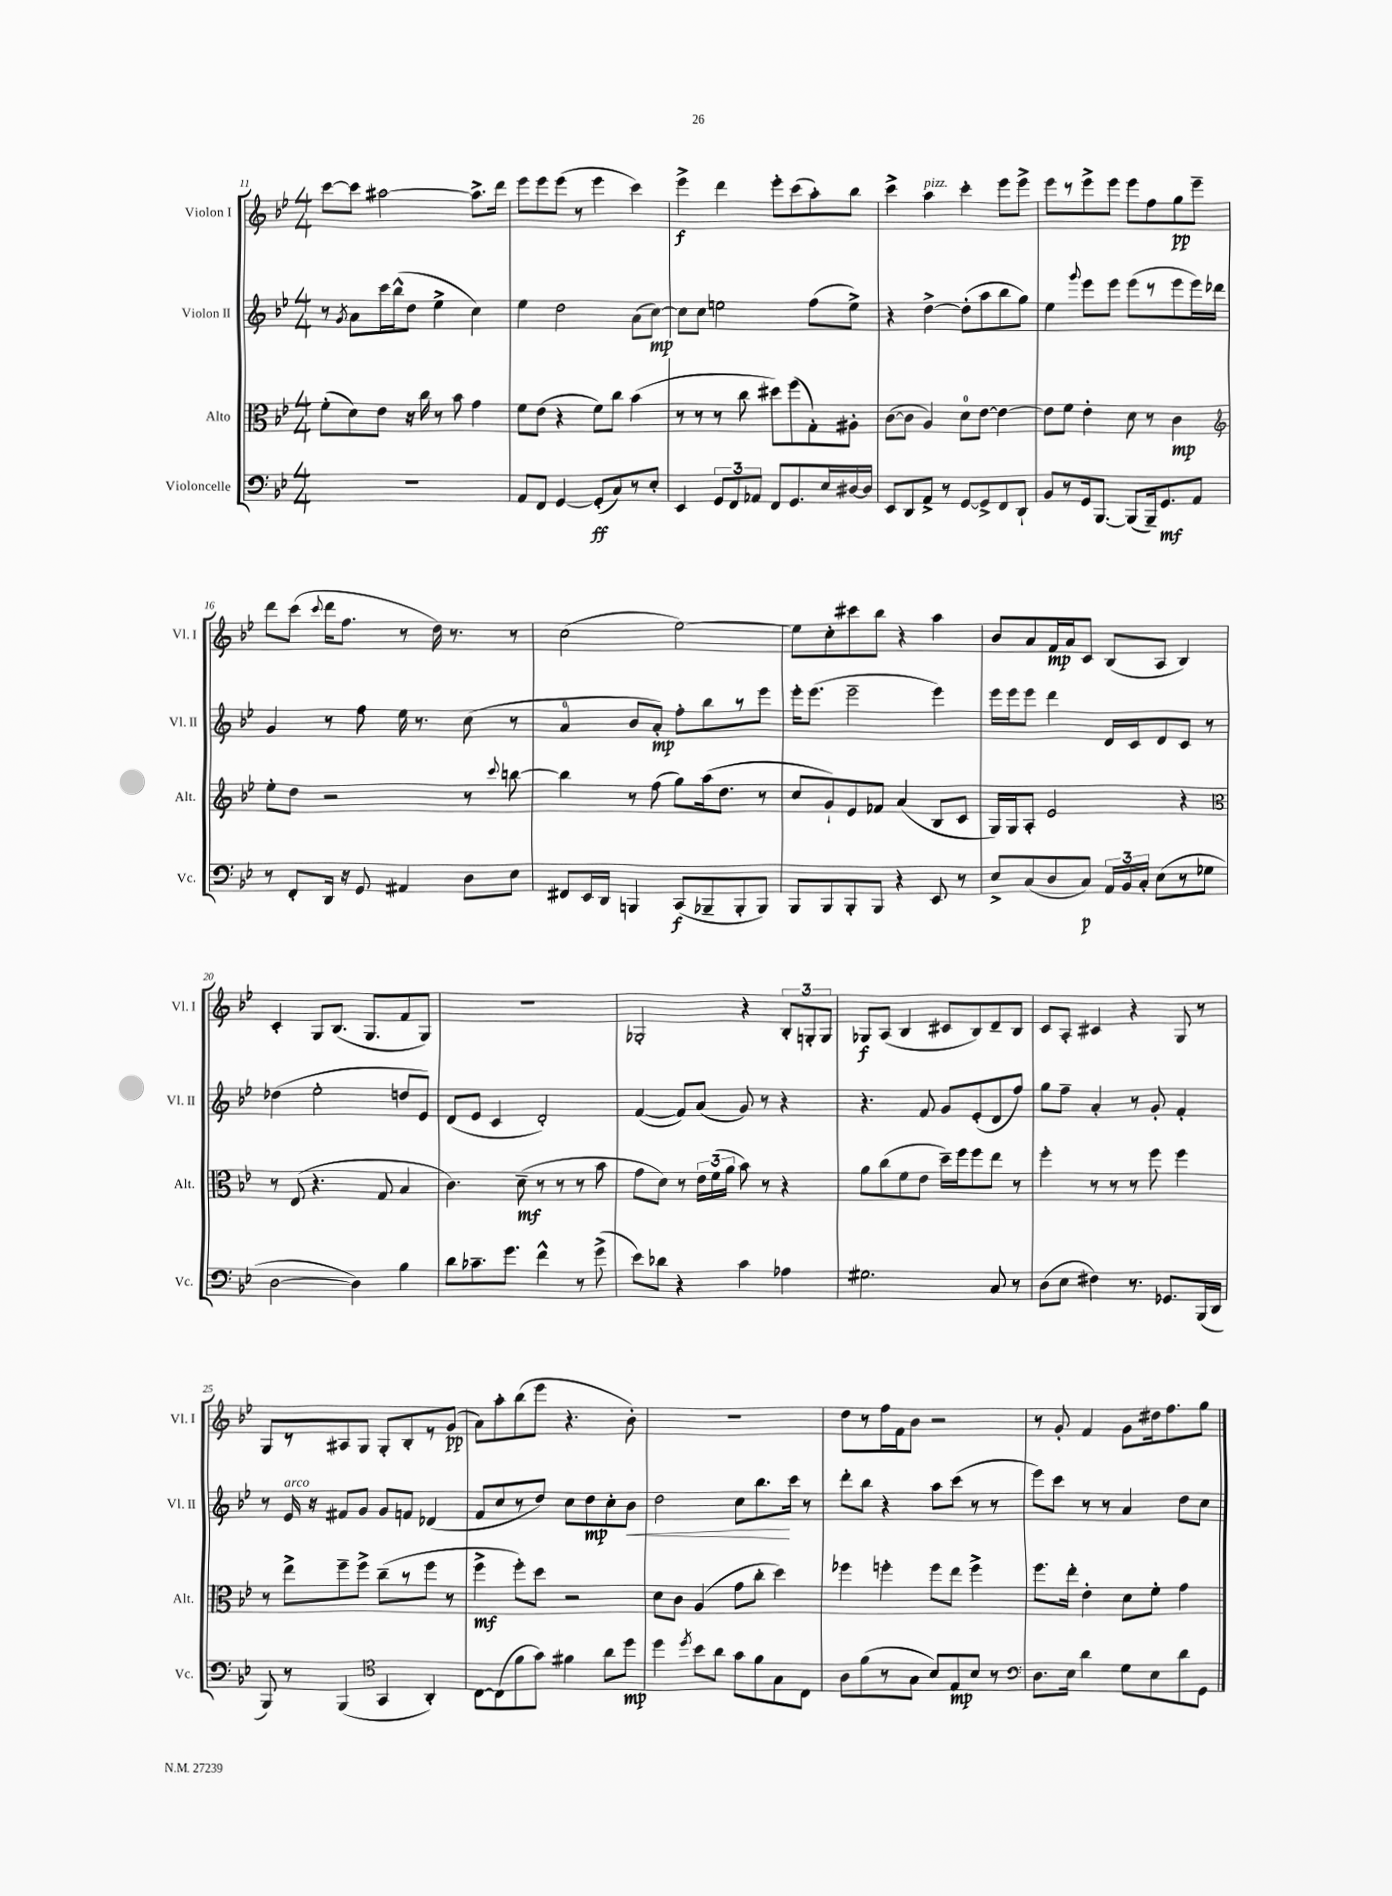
<<
\new StaffGroup <<
\new Staff = "s0" \with { instrumentName = "Violon I" shortInstrumentName = "Vl. I" } {
    \clef treble \key bes \major \numericTimeSignature \time 4/4
    \autoBeamOff c'''8[~ c'''8] ais''2~ ais''8.[-> d'''16] |
    ees'''8[ ees'''8 ees'''8]( r8 ees'''4 c'''4) |
    ees'''4->\f d'''4 ees'''8[-. c'''8( a''8-.) bes''8] |
    c'''4-> a''4^\markup { \italic "pizz." } c'''4-. ees'''8[ ees'''8]-> |
    ees'''8[ r8 ees'''8-> ees'''8] ees'''8[ f''8 g''8\pp ees'''8]-- |
    d'''8[ c'''8]( \appoggiatura { c'''8 } d'''16[ f''8.] r8 d''16) r8. r8 |
    c''2( ees''2~) |
    ees''8[ c''8-. cis'''8 bes''8] r4 a''4 |
    bes'8[ a'8 f'16\mp a'16 c'8] bes8[( a8] bes4) |
    c'4-. g8[ bes8.]( g8.[ f'8 g8]) |
    r1 |
    ges2-. r4 \tuplet 3/2 { bes8[-. g8-. g8] } |
    ges8[\f a8]( bes4 cis'8[ bes8) d'8-- bes8] |
    c'8[ a8]-. cis'4 r4 g8 r8 |
    g8[ r8 ais8 g8] g8[-. bes8-. r8 g'8]\pp( |
    a'8[) a''8-. bes''8( ees'''8] r4. bes'8-.) |
    r1 |
    d''8[ r8 f''16 f'16 bes'8] r2 |
    r8 g'8-. f'4 g'8[ dis''16 f''8. g''8] \bar "|." |
}
\new Staff = "s1" \with { instrumentName = "Violon II" shortInstrumentName = "Vl. II" } {
    \clef treble \key bes \major \numericTimeSignature \time 4/4
    \autoBeamOff r8 \acciaccatura { g'8 } a'8[ c'''16 bes''16-^( d''8] ees''4-> c''4) |
    ees''4 d''2 a'8[( c''8]~\mp) |
    c''8[ c''8] e''2 f''8[( e''8]->) |
    r4 d''4~-> d''8[-.( a''8 bes''8 g''8]) |
    ees''4 \appoggiatura { g'''8 } ees'''8[ ees'''8] ees'''8[( r8 ees'''8 ees'''16) des'''16] |
    g'4 r8 f''8 ees''16 r8. c''8( r8 |
    a'4-0 bes'8[ a'8]-.\mp) f''8[-. bes''8 r8 ees'''8] |
    ees'''16[-. ees'''8.]( ees'''2-- ees'''4) |
    ees'''16[ ees'''16 ees'''8] d'''4 d'16[ c'16 d'8 c'8] r8 |
    des''4( ees''2-. d''8[ ees'8]) |
    d'8[( ees'8] c'4 d'2-.) |
    f'4~( f'8[) a'8]( g'8) r8 r4 |
    r4. f'8 g'8[ ees'8-.( d'8 f''8]) |
    g''8[ f''8]-- a'4-. r8 g'8-. f'4-. |
    r8 ees'16^\markup { \italic "arco" } r16 fis'8[ g'8] g'8[ f'8] des'4( |
    f'8[ c''8 r8 d''8]) c''8[ d''8\mp c''8-. bes'8]\< |
    d''2 c''8[ bes''8.\! c'''16] r8 |
    d'''8[-. bes''8] r4 a''8[ c'''8]( r8 r8 |
    ees'''8[) c'''8] r8 r8 a'4 d''8[ c''8] \bar "|." |
}
\new Staff = "s2" \with { instrumentName = "Alto" shortInstrumentName = "Alt." } {
    \clef alto \key bes \major \numericTimeSignature \time 4/4
    \autoBeamOff f'8[-.( d'8) ees'8] r16 c''16 r8 bes'8 g'4 |
    f'8[ ees'8]( r4 f'8[) c''8] bes'4( |
    r8 r8 r8 c''8 dis''8[) f''8( g8-.) ais8]-. |
    c'8[~( c'8] a4) d'8[-0 ees'8]~ ees'4~ |
    ees'8[ f'8] ees'4-. d'8 r8 c'4\mp |
    \clef treble ees''8[-. d''8] r2 r8 \appoggiatura { c'''8 } b''8~ |
    b''4 r8 f''8( g''8[) a''16( d''8.] r8 |
    c''8[ g'8-!) ees'8 fes'8] a'4( bes8[ c'8] |
    g16[) g16 a8]-. ees'2 r4 |
    \clef alto r8 ees8( r4. g8 bes4 |
    c'4.) d'8--\mf( r8 r8 r8 bes'8 |
    g'8[ d'8]) r8 \tuplet 3/2 { ees'16[ f'16( a'16] } bes'8) r8 r4 |
    a'8[ c''8( f'8 ees'8] d''16[--) f''16 f''8 ees''8] r8 |
    f''4-. r8 r8 r8 f''8 f''4 |
    r8 ees''8[-> f''8-- f''8]-> c''8[--( r8 f''8] r8 |
    f''4->\mf f''8[-.) d''8] r2 |
    d'8[ c'8] a4( g'8[ c''8]-. d''4) |
    fes''4 f''4-. f''8[ ees''8] f''4-> |
    f''8.[ ees''16]-. ees'4-. d'8[ f'8]-. g'4 \bar "|." |
}
\new Staff = "s3" \with { instrumentName = "Violoncelle" shortInstrumentName = "Vc." } {
    \clef bass \key bes \major \numericTimeSignature \time 4/4
    \autoBeamOff r1 |
    a,8[ f,8] g,4~ g,8[-.\ff( c8) r8 ees8]-. |
    ees,4 \tuplet 3/2 { g,8[ f,8 aes,8] } f,8[ g,8. ees16 dis16~ dis16] |
    ees,8[ d,8 a,8]-> r8 g,8[~ g,8-> f,8 d,8]-! |
    bes,8[ r8 g,16 bes,,8.]~ bes,,8[( bes,,16--) g,8.\mf a,8] |
    r8 f,8[-. d,16] r16 g,8 ais,4 d8[ ees8] |
    fis,8[ ees,16 d,16] b,,4 c,8[\f( bes,,8-- bes,,8-. bes,,8]) |
    bes,,8[ bes,,8 bes,,8-. bes,,8] r4 ees,8 r8 |
    ees8[-> c8( d8 c8]\p) \tuplet 3/2 { a,16[ bes,16 c16]-. } ees8[( r8 ges8] |
    d2~ d4) bes4 |
    d'8[ ces'8.-- g'8.] f'4-^ r8 g'8->( |
    ees'8[) des'8] r4 c'4 aes4 |
    gis2. c8 r8 |
    d8[( ees8] fis4) r8. ges,8.[ bes,,16( d,16] |
    bes,,8) r8 bes,,4( \clef tenor g,4 a,4-.) |
    c8[~ c8( f'8 g'8]) fis'4 a'8[ d''8]\mp |
    d''4 \acciaccatura { d''8 } bes'8[ a'8] g'8[ f'8 g8 c8] |
    a8[ f'8( r8 g8] bes8[) ees8\mp bes8] r8 |
    \clef bass d8.[ ees16] d'4 g8[ ees8 d'8 g,8] \bar "|." |
}
>>
>>
\layout { \context { \Score currentBarNumber = #11 } }
